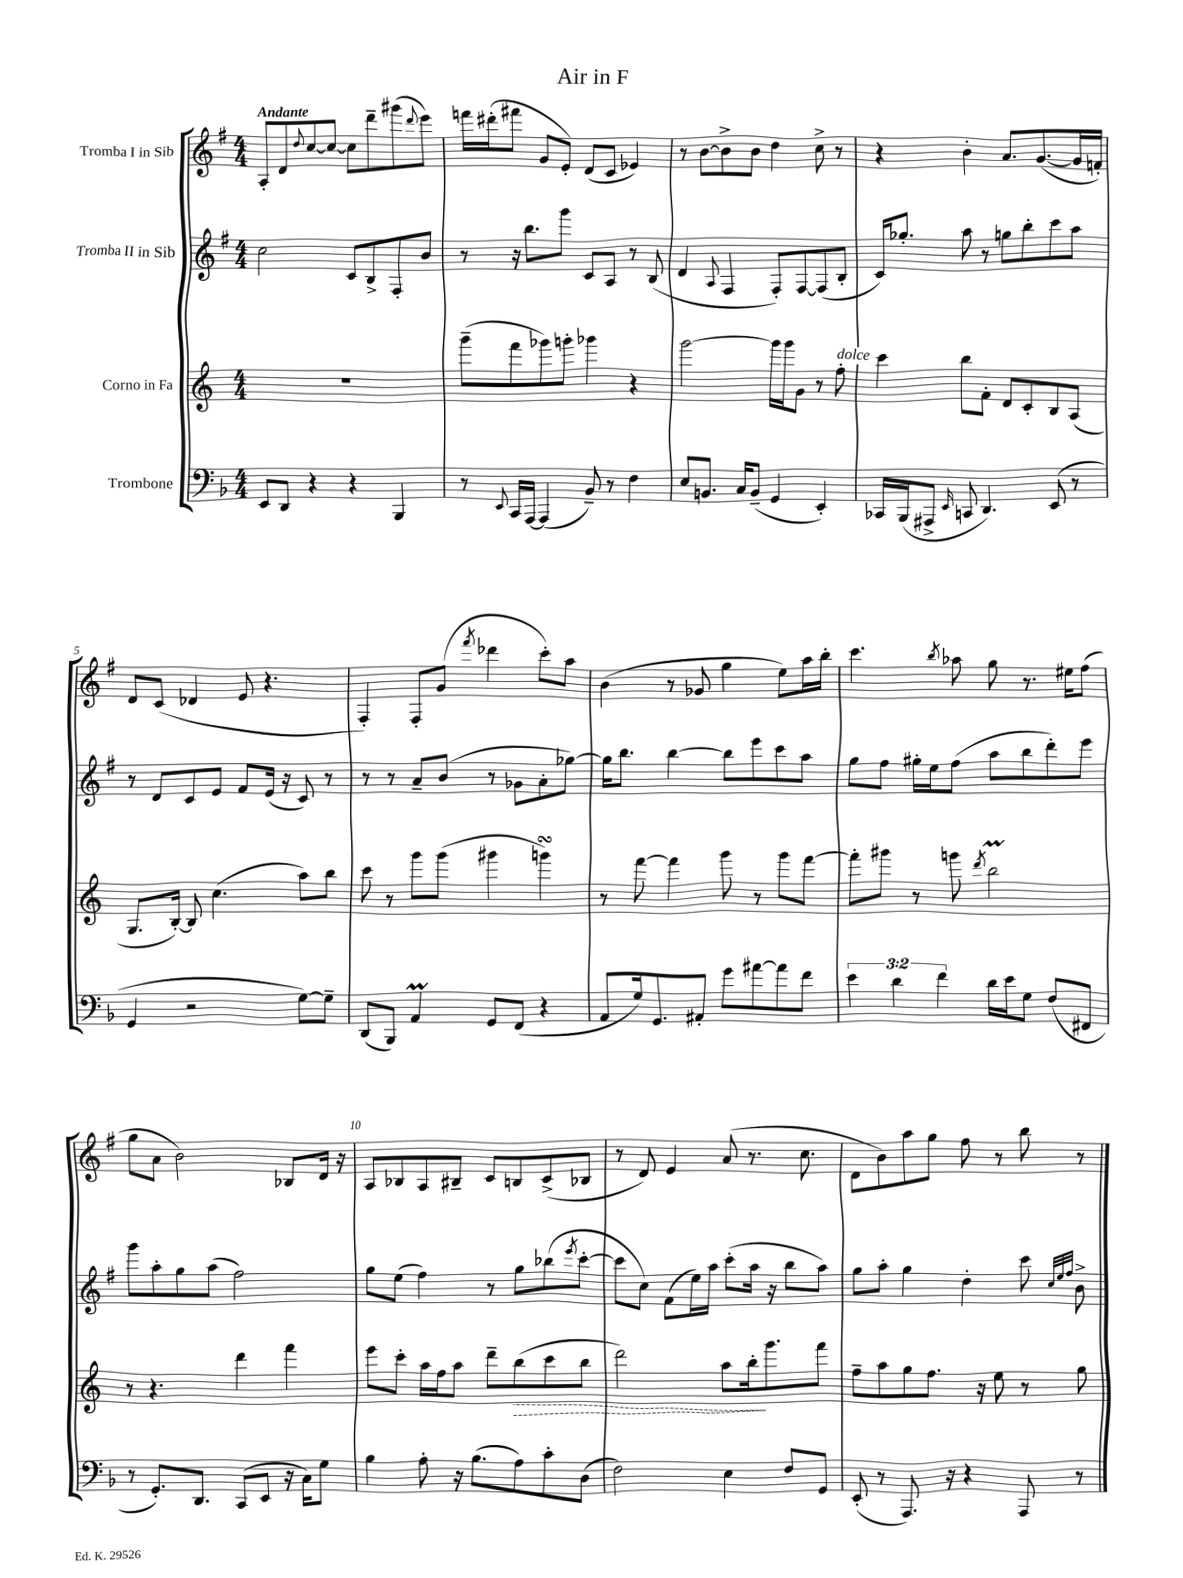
\header { title = "Air in F" }
<<
\new StaffGroup <<
\new Staff = "s0" \with { instrumentName = "Tromba I in Sib" } {
    \clef treble \key g \major \numericTimeSignature \time 4/4 \tempo "Andante"
    a8-. d'8 \appoggiatura { d''8 } c''8~ c''8~ c''8 d'''8-- gis'''8( \appoggiatura { d'''8 } e'''8) |
    f'''16 dis'''16-.( fis'''8 g'8 e'8-.) d'8( c'8 ees'4) |
    r8 b'8~ b'8-> b'8 d''4 c''8-> r8 |
    r4 b'4-. a'8. g'8.~( g'16 f'16-.) |
    d'8 c'8( des'4 e'8 r4. |
    fis4-.) fis8-. g'8( \acciaccatura { fis'''8 } des'''4 c'''8-.) a''8 |
    b'4( r8 ges'8 g''4 e''8) a''16 b''16-. |
    c'''4. \acciaccatura { b''8 } aes''8 g''8 r8. eis''16 fis''8( |
    g''8 a'8 b'2) bes8 d'16 r16 |
    a8 bes8 a8 bis8-- c'8 b8 c'8->( bes8 |
    r8 d'8) e'4 a'8( r8. c''8. |
    d'8 b'8) a''8 g''8 fis''8 r8 b''8 r8 \bar "|." |
}
\new Staff = "s1" \with { instrumentName = "Tromba II in Sib" } {
    \clef treble \key g \major \numericTimeSignature \time 4/4
    c''2 c'8 b8-> fis8-. b'8 |
    r8 r16 b''8. g'''8 c'8 a8 r8 b8( |
    d'4 \appoggiatura { a8 } fis4 fis8-.) fis8~ fis8( b8-. |
    c'16) ges''8.-. a''8 r8 g''8 b''8-. c'''8 a''8 |
    r8 d'8 c'8 e'8 fis'8 e'16( r16 c'8) r8 |
    r8 r8 a'8-- b'8( r8 ges'8 a'8-. ges''8~) |
    ges''16 b''8. b''4~ b''8 e'''8 c'''8 a''8 |
    g''8 fis''8 gis''16-. e''16 fis''8( a''8 b''8 d'''8-.) e'''8 |
    g'''8 a''8-. g''8 a''8( fis''2) |
    g''8 e''8( fis''4) r8 g''8 bes''8( \acciaccatura { e'''8 } c'''8~-. |
    c'''8 c''8) fis'8( e''16) a''16 c'''8-.( a''16 r16 b''8 a''8) |
    g''8 a''8-. g''4 d''4-. c'''8 \grace { c''32 e''32 fis''32 } b'8-> \bar "|." |
}
\new Staff = "s2" \with { instrumentName = "Corno in Fa" } {
    \clef treble \key c \major \numericTimeSignature \time 4/4
    R1 |
    g'''8--( f'''8 ges'''8) g'''8-. ges'''4 r4 |
    g'''2~ g'''16 g'''16 g'8 r8 f''8-.^\markup { \italic "dolce" } |
    c'''4 b''8 f'8-. d'8 c'8-. b8 a8( |
    g8. b16~-.) b8 c''4.( a''8) b''8 |
    c'''8 r8 g'''8 g'''8( gis'''4 g'''4\turn) |
    r8 f'''8~ f'''4 g'''8 r8 g'''8 f'''8~ |
    f'''8-. gis'''8 r8 g'''8 \acciaccatura { d'''8 } b''2\prall |
    r8 r4. d'''4 f'''4 |
    e'''8 c'''8-. a''16 f''16 a''8 d'''8-- \once \override Hairpin.style = #'dashed-line b''8\>( c'''8 b''8 |
    d'''2) a''8 b''16-.\! g'''8. f'''8 |
    f''8-- a''8 g''8 f''8. r16 e''8 r8 g''8 \bar "|." |
}
\new Staff = "s3" \with { instrumentName = "Trombone" } {
    \clef bass \key f \major \numericTimeSignature \time 4/4 \override Staff.TupletNumber.text = #tuplet-number::calc-fraction-text
    e,8 d,8 r4 r4 bes,,4 |
    r8 \appoggiatura { e,8 } c,16 a,,16~ a,,4( bes,8--) r8 f4 |
    e8 b,8. c16 b,8--( g,4 e,4-.) |
    ces,16 bes,,16( ais,,8-> \grace { e,16 } c,8 d,4.) e,8( r8 |
    g,4 r2 g8~) g8-- |
    d,8( bes,,8) a,4\prall g,8 f,8( r4 |
    a,8 g16) g,8. ais,8-. g'8 ais'8~ ais'8 f'8 |
    \tuplet 3/2 { e'4 d'4 f'4 } d'16 e'16 g8 f8( fis,8 |
    r8 g,8.-.) d,8. c,8( e,8 r16 c16) g8 |
    bes4 a8-. r16 bes8.( a8) c'8-. d8( |
    f2) e4 f8 g,8 |
    e,8-.( r8 a,,8.) r16 r4 a,,8 r8 \bar "|." |
}
>>
>>
\layout { \context { \Score \override BarNumber.break-visibility = ##(#f #t #t) barNumberVisibility = #(every-nth-bar-number-visible 5) } }
